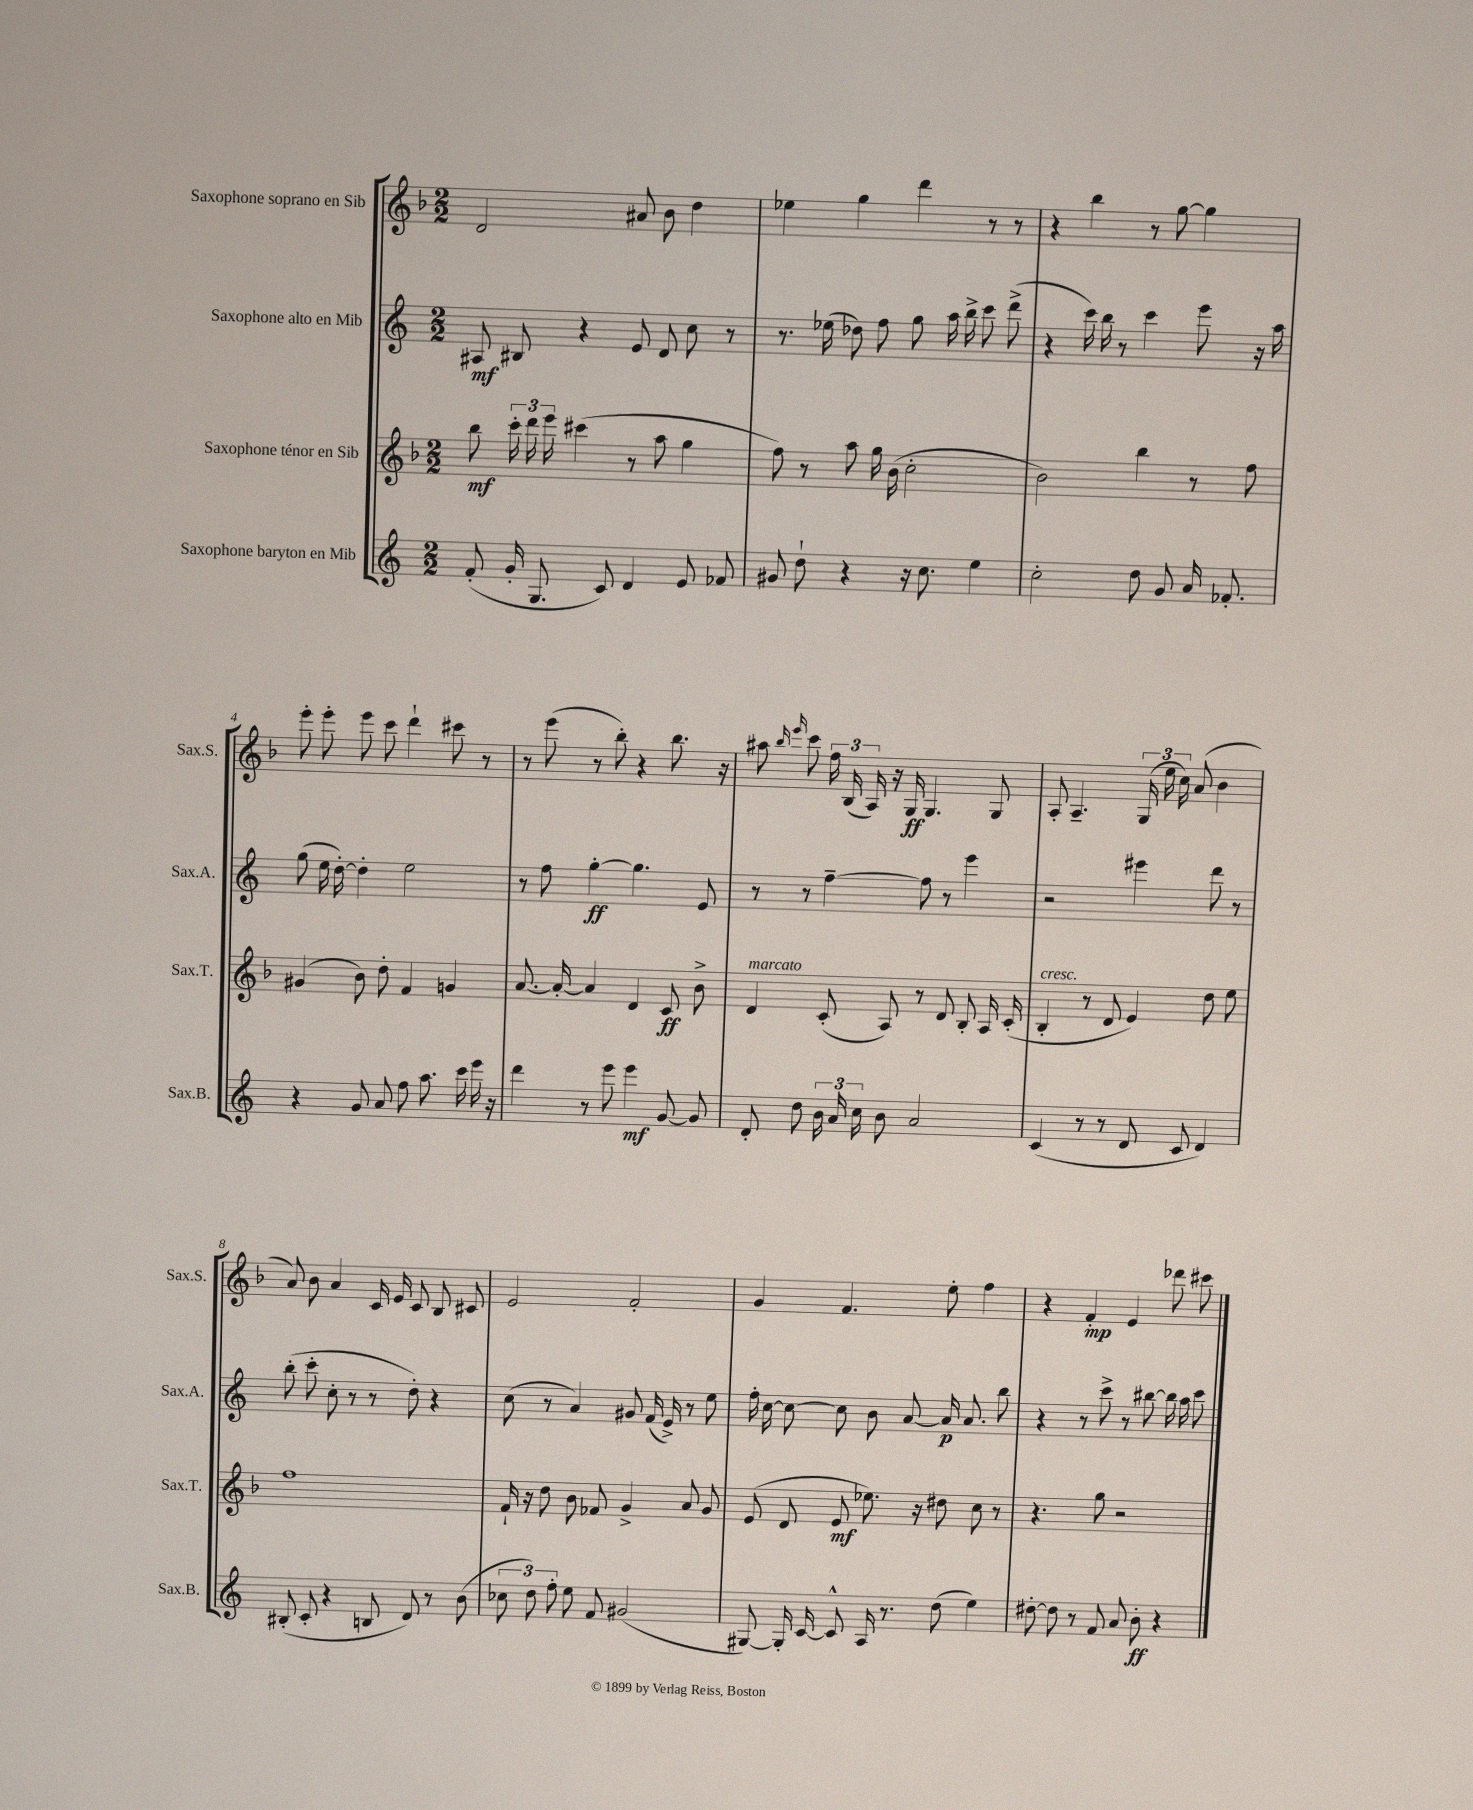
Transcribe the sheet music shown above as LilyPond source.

<<
\new StaffGroup <<
\new Staff = "s0" \with { instrumentName = "Saxophone soprano en Sib" shortInstrumentName = "Sax.S." } {
    \clef treble \key f \major \numericTimeSignature \time 2/2
    \autoBeamOff d'2 ais'8 bes'8 d''4 |
    ees''4 g''4 d'''4 r8 r8 |
    r4 bes''4 r8 g''8~ g''4 |
    e'''8-. e'''8-. e'''8 c'''8 d'''4-! cis'''8 r8 |
    r8 e'''8( r8 bes''8-.) r4 bes''8. r16 |
    ais''8 \grace { bes''16 e'''16 } c'''8 \tuplet 3/2 { f''16 bes16( a16) } r16 g16\ff g4. g8 |
    a8-. a4.-- \tuplet 3/2 { g16( e''16 c''16) } a'8( bes'4 |
    a'8) bes'8 a'4 c'16 e'16 c'8 bes8 cis'8 |
    e'2 f'2-. |
    g'4 f'4. e''8-. f''4 |
    r4 f'4-.\mp e'4 des'''8 cis'''8 \bar "|." |
}
\new Staff = "s1" \with { instrumentName = "Saxophone alto en Mib" shortInstrumentName = "Sax.A." } {
    \clef treble \key c \major \numericTimeSignature \time 2/2
    \autoBeamOff ais8\mf bis8 r4 e'8 d'8 c''8 r8 |
    r8. ees''16( des''8) f''8 g''8 a''16 b''16-> c'''8 d'''8->( |
    r4 c'''16) b''16 r8 c'''4 e'''8 r16 a''16 |
    g''8( e''16 d''16~-.) d''4-. e''2 |
    r8 f''8 g''4~-.\ff g''4. e'8 |
    r8 r8 f''4~-- f''8 r8 e'''4 |
    r2 eis'''4 d'''8 r8 |
    b''8-.( c'''8-. c''8-. r8 r8 d''8-.) r4 |
    c''8( r8 a'4) gis'8 f'16( e'16->) r8 e''8 |
    f''16-. c''16~ c''8~ c''8 b'8 a'8~ a'16\p a'8. b''8 |
    r4 r8 c'''8-> r8 bis''8~ bis''16 a''16 c'''8 \bar "|." |
}
\new Staff = "s2" \with { instrumentName = "Saxophone ténor en Sib" shortInstrumentName = "Sax.T." } {
    \clef treble \key f \major \numericTimeSignature \time 2/2
    \autoBeamOff bes''8\mf \tuplet 3/2 { c'''16-. d'''16 e'''16 } cis'''4( r8 a''8 g''4 |
    f''8) r8 a''8 g''16 bes'16( c''2-. |
    bes'2) bes''4 r8 f''8 |
    gis'4( bes'8) d''8-. f'4 g'4 |
    a'8.~ a'16~-. a'4 d'4 c'8\ff bes'8-> |
    d'4^\markup { \italic "marcato" } c'8-.( a8) r8 d'8 bes8-. a16 c'16-.( |
    bes4-.^\markup { \italic "cresc." } r8 d'8 e'4) d''8 e''8 |
    f''1 |
    f'16-! r16 d''8 bes'8 fes'8 g'4-> a'8 g'8 |
    e'8( d'8 e'8\mf ees''8.) r16 dis''8 c''8 r8 |
    r4. g''8 r2 \bar "|." |
}
\new Staff = "s3" \with { instrumentName = "Saxophone baryton en Mib" shortInstrumentName = "Sax.B." } {
    \clef treble \key c \major \numericTimeSignature \time 2/2
    \autoBeamOff f'8-.( g'16-. g8. c'8) d'4 e'8 fes'8 |
    gis'8 d''8-! r4 r16 c''8. e''4 |
    c''2-. d''8 g'8 a'16 fes'8.-. |
    r4 g'8 a'8 f''8 a''8. c'''16 e'''16 r16 |
    d'''4 r8 e'''8 e'''4\mf g'8~ g'8 |
    d'8-. d''8 \tuplet 3/2 { b'16 a'16 c''16 } b'8 a'2 |
    c'4( r8 r8 d'8 c'8 d'4) |
    bis8-.( c'8-. r4 b8 d'8) r8 b'8( |
    \tuplet 3/2 { ces''8 d''8) f''8-. } e''8 f'8 gis'2( |
    gis8~) gis16-. c'16~ c'8-^ a16 r8. d''8( e''4) |
    dis''8~-. dis''8 r8 f'8 a'8 b'8-.\ff r4 \bar "|." |
}
>>
>>
